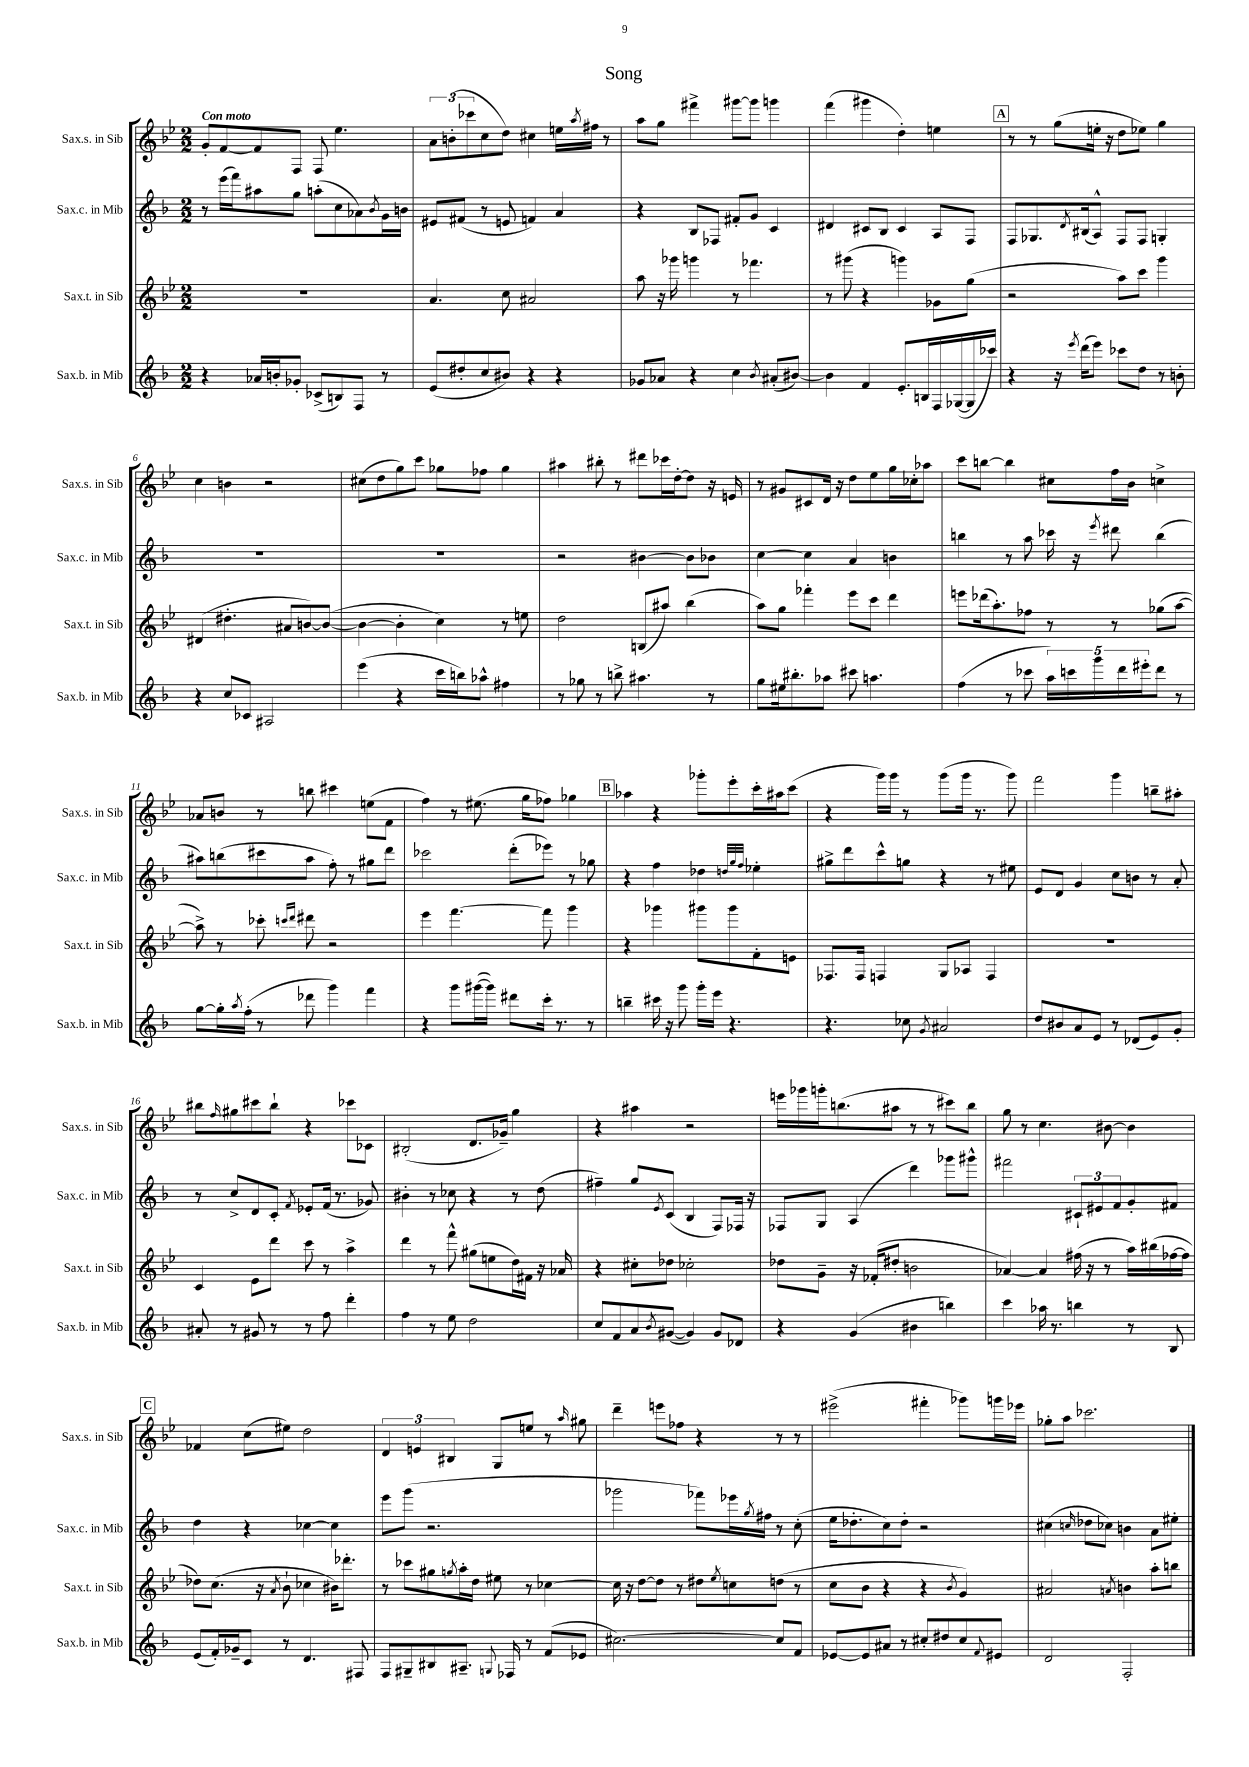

**kern	**kern	**kern	**kern
*part4	*part3	*part2	*part1
*staff4	*staff3	*staff2	*staff1
*I"Sax.b. in Mib	*I"Sax.t. in Sib	*I"Sax.c. in Mib	*I"Sax.s. in Sib
*I'Sax.b. in Mib	*I'Sax.t. in Sib	*I'Sax.c. in Mib	*I'Sax.s. in Sib
*clefG2	*clefG2	*clefG2	*clefG2
*k[b-]	*k[b-e-]	*k[b-]	*k[b-e-]
*M2/2	*M2/2	*M2/2	*M2/2
=1	=1	=1	=1
!	!	!	!LO:TX:a:B:t=Con moto
4r	1r	8r	8g'/L
.	.	(16eee\LL	[8f/
.	.	16fff\J)	.
16a-X/LL	.	8aa#X\	8f/]
16bn'/J	.	.	.
8g-X'/J	.	8gg\J	8F/J
(8c-X^/L	.	(8aan'\L	8F/
8Bn/)	.	8cc\	4.ee-\
8F/J	.	8a-X\)	.
.	.	8qb-/	.
8r	.	16g\L	.
.	.	16bn\JJ	.
=2	=2	=2	=2
(8e/L	4.a/	8e#X/L	12a\L
.	.	.	(12bn'\
8dd#X'/	.	(8f#X/J	.
.	.	.	12ccc-X\
8cc/	.	8r	8cc\
8b#X/J)	8cc\	8en/	8dd\J)
4r	2a#X/	4fn/)	4cc#X\
4r	.	4a/	16een\LL
.	.	.	8qaa/
.	.	.	16ff#X\JJ
.	.	.	8r
=3	=3	=3	=3
8g-X/L	8aa\	4r	8aa\L
8a-X/J	16r	.	8gg\J
.	16ggg-X\	.	.
4r	4gggn\	8B-/L	4fff#X^\
.	.	8F-X/J	.
4cc\	8r	8f#X'/L	[8ggg#X\L
.	4.fff-X\	8g/J	8ggg#\J]
8qb-/	.	.	.
(8a#X'/L	.	4c/	4gggn\
[8b#X/J)	.	.	.
=4	=4	=4	=4
4b#\]	8r	4d#X/	(4fff\
.	(8ggg#X\	.	.
4f/	4r	8c#X/L	4ggg#X\
.	.	8B-/J	.
8.e'/L	4gggn\)	4c#/	4dd'\)
16Bn/L	.	.	.
16F/	8g-X\L	8A/L	4een\
([16G-X/	.	.	.
16G-/]	(8gg\J	8F/J	.
16ccc-X/JJ)	.	.	.
!!LO:REH:place=s1:t=A
=5	=5	=5	=5
4r	2r	8F/L	8r
.	.	8.G-X/	8r
16r	.	.	(8gg\L
8qeee/	.	8qd/	.
(16ddd\KL	.	(16B#X/k	.
8eee\J)	.	8A^^/J)	16een'\Jk
.	.	.	16r
8ccc-X\L	8aa\L)	8F/L	8dd\L
8dd\J	8ccc\J	8F/J	8ee-X\J)
8r	4ggg\	4Gn'/	4gg\
8bn'\	.	.	.
!!LO:LB:g=z
=6	=6	=6	=6
4r	(4d#X/	1r	4cc\
8cc/L	4.dd#X'\	.	4bn\
8c-X/J	.	.	.
2A#X/	.	.	2r
.	8a#X/L	.	.
.	[8bn/)	.	.
.	(8b/J_	.	.
=7	=7	=7	=7
(4eee\	4b\_	1r	(8cc#X\L
.	.	.	8dd\
4r	4b'\]	.	8gg\)
.	.	.	8ccc\J
16ccc\LL	4cc\)	.	8gg-X\L
16bbn\J)	.	.	.
8aa-X^^\J	.	.	8ff-X\J
4ff#X\	8r	.	4gg-\
.	8een\	.	.
=8	=8	=8	=8
8r	2dd\	2r	4aa#X\
8gg-X\	.	.	.
8r	.	.	8bb#X'\
8bbn^\	.	.	8r
4.aa#X\	(8Bn/L	[4b#X\	8ddd#X\L
.	8aa#X/J)	.	16ccc-X\L
.	.	.	[16dd'\J
.	(4bb-\	8b#\L]	8dd\J]
8r	.	8b-X\J	16r
.	.	.	16en/
=9	=9	=9	=9
8gg\L	8aa\L)	[4cc\	8r
16ee#X\k	8gg\J	.	8g#X/L
8.bb#X'\	.	.	.
.	4fff-X'\	4cc\]	8c#X/
8aa-X\J	.	.	16d/Jk
.	.	.	16r
8ccc#X\	8eee-\L	4a/	8dd\L
4.aan\	8ccc\J	.	8ee-\
.	4ddd\	4bn\	16gg\L
.	.	.	16cc-X'\J
.	.	.	8aa-X\J
=10	=10	=10	=10
(4ff\	8eeen\L	4bbn\	8ccc\L
.	(16ddd-X\k	.	[8bbn\J
.	8.aa'\)	.	.
8r	.	8r	4bb\]
8ccc-X\	8ff-X\J	8aa\	.
20aa\LL)	8r	16ccc-X\	8cc#X\L
20cccn\	.	.	.
.	.	16r	.
20ggg\	.	.	.
.	.	8qeee/	.
.	8r	8ddd#X\	16ff\L
20ddd\	.	.	.
.	.	.	16b-\JJ
20eee#X'\J	.	.	.
8ddd\J	(8gg-X\L	(4bb\	4ccn^\
8r	[8aa\J	.	.
!!LO:LB:g=z
=11	=11	=11	=11
[8gg\L	8aa^\])	8aa#X\L)	8a-X/L
16gg'\L]	8r	(8bbn\	8bn/J
8qaa/	.	.	.
(16ff'\JJ	.	.	.
8r	8ccc-X'\	8ccc#X\	8r
.	16qqcccn/LL	.	.
.	16qqddd/JJ	.	.
8ddd-X\	8ddd#X\	8aa#\J	8bbn\
4ggg\)	2r	8ff'\)	4ccc#X\
.	.	8r	.
4fff\	.	8gg#X\L	(8een\L
.	.	8ddd\J	8f\J
=12	=12	=12	=12
4r	4eee-\	2ccc-X\	4ff\)
8ggg\L	[4.fff\	.	8r
([16ggg#X\L	.	.	(8.ee#X\
16ggg#\JJ])	.	.	.
8ddd#X\L	.	(8ddd'\L	.
.	.	.	16gg\KL
16ccc'\Jk	8fff\]	8eee-X\J)	8ff-X\J)
8.r	.	.	.
.	4ggg\	8r	4gg-X\
8r	.	8gg-X\	.
!!LO:REH:place=s1:t=B
=13	=13	=13	=13
4bbn~\	4r	4r	4aa-X\
16ccc#X\	4ggg-X\	4ff\	4r
16r	.	.	.
8ggg\	.	.	.
16ggg'\LL	8ggg#X\L	4dd-X\	8ggg-X'\L
16eee\JJ	.	.	.
4.r	8ggg#\	.	8eee-'\
.	.	32qqddn/LLL	.
.	.	32qqgg/	.
.	.	32qqff/JJJ	.
.	8f'\	4ee-X'\	16ccc'\L
.	.	.	16aa#X\J
.	8en\J	.	(8ccc\J
=14	=14	=14	=14
4.r	8.F-X/L	8gg#X^\L	4r
.	.	8ddd\	.
.	16F-/Jk	.	.
.	4Fn/	8ccc^^\	16ggg\LL)
.	.	.	16ggg\JJ
8cc-X\	.	8ggn\J	8r
8qg/	.	.	.
2a#X/	8G/L	4r	(8ggg\L
.	8A-X/J	.	16ggg\Jk
.	.	.	8.r
.	4F/	8r	.
.	.	8ee#X\	8ggg\)
=15	=15	=15	=15
8dd/L	1r	8e/L	2fff\
8b#X/	.	8d/J	.
8a/	.	4g/	.
8e/J	.	.	.
8r	.	8cc\L	4ggg\
(8d-X/L	.	8bn\J	.
8e/)	.	8r	8bbn~\L
8g'/J	.	8a'/	8aa#X'\J
!!LO:LB:g=z
=16	=16	=16	=16
8a#X'/	4c/	8r	8bb#X\L
.	.	.	16qqff/
8r	.	8cc^/L	8gg#X\
8g#X/	8e-\L	8d/	8ccc#X\
8r	8ddd\J	8c'/J	8bb#`\J
.	.	8qf/	.
8r	8ccc\	8e-X'/L	4r
8ff\	8r	(16f/Jk	.
.	.	8.r	.
4ddd'\	4aa^\	.	8ccc-X\L
.	.	8g-X/)	8c-X\J
=17	=17	=17	=17
4ff\	4ddd\	4b#X'\	(2B#X'/
8r	8r	8r	.
8ee\	8fff^^\	8cc-X\	.
2dd\	(8gg#X\L	4r	8.d/L
.	8een\	.	.
.	.	.	16g-X~/Jk)
.	16dd\L)	8r	4gg\
.	16f#X\JJ	.	.
.	16r	(8dd\	.
.	16a-X/	.	.
=18	=18	=18	=18
8cc/L	4r	4ff#X~\)	4r
8f/	.	.	.
8a/	8cc#X'\L	8gg/L	4aa#X\
8qb-/	.	8qe/	.
([8g#X/J	8dd-X\J	(8c/J	.
4g#/])	2cc-X'\	4B-/	2r
8g#/L	.	8F/L)	.
8d-X/J	.	16F-X/Jk	.
.	.	16r	.
=19	=19	=19	=19
4r	8dd-X\L	8F-X/L	16eeen\LL
.	.	.	16ggg-X\
.	8g~\J	8G/J	16gggn'\J
.	.	.	(8.bbn\
(4g/	16r	(4A/	.
.	(16f-X'/KL	.	.
.	8dd#X'/J	.	8aa#X\J
4b#X\	2bn\	4ddd\)	8r
.	.	.	8r
4bbn\)	.	8ggg-X\L	8ccc#X\L)
.	.	8ggg#X^^\J	8bb\J
=20	=20	=20	=20
4ccc\	[4a-X/)	2fff#X\	8gg\
.	.	.	8r
16aa-X\	4a-/]	.	4.cc\
8.r	.	.	.
4bbn\	(16ff#X\	12c#X`/L	.
.	16r	.	.
.	.	12e#X/	.
.	8r	.	[8b#X\
.	.	12f/	.
8r	16aa\LL)	8g'/	4b#\]
.	(16bb#X\	.	.
8B-/	[16ff-X\	8f#X/J	.
.	16ff-\JJ]	.	.
!!LO:LB:g=z
!!LO:REH:place=s1:t=C
=21	=21	=21	=21
(8e/L	8dd-X\L)	4dd\	4f-X/
16f'/L)	(8.cc\J	.	.
16g-X~/J	.	.	.
8c/J	.	4r	(8cc\L
.	16r	.	.
.	8qa/	.	.
8r	8b-`\	.	8ee#X\J)
4.d/	4cc-X\	[4cc-X\	2dd\
.	16b#X\KL)	4cc-\]	.
.	8.ddd-X'\J	.	.
8F#X/	.	.	.
=22	=22	=22	=22
8F/L	8r	8eee\L	6d/
8G#X~/	8ccc-X\L	(8ggg\J	.
.	.	.	6en/
8B#X/	8gg#X\	2.r	.
.	.	.	6B#X/
.	8qggn/	.	.
8.A#X~/J	16aa'\L	.	.
.	16dd\JJ	.	.
.	8ee#X\	.	8G/L
8qqGn/	.	.	.
16F-X/	.	.	.
8r	8r	.	8een/J
(8f/L	[4cc-X\	.	8r
.	.	.	16qqaa/
8e-X/J	.	.	8gg#X\
=23	=23	=23	=23
[2.cc#X\)	16cc-\]	2ggg-X\	4ddd~\
.	16r	.	.
.	[8dd\L	.	.
.	8dd\J]	.	8eeen\L
.	8r	.	8ff-X\J
.	8dd#X\L	8fff-X\L)	4r
.	8qee-/	.	.
.	8ccn\	16eee-X\L	.
.	.	8qgg/	.
.	.	16ff#X\JJ	.
8cc#/L]	(8ddn\J	8r	8r
8f/J	8r	(8cc'\	8r
=24	=24	=24	=24
[8e-X/L	8cc\L	16ee\KL	(2eee#X^\
.	.	8.dd-X'\	.
8e-/]	8b-\J	.	.
8a#X/J	4r	8cc\)	.
8r	.	8dd-'\J	.
8cc#X'/L	4r	2r	4fff#X'\
8dd#X/	.	.	.
.	8qb-/	.	.
8cc#/	4g/)	.	8ggg-X\L)
8qqf/	.	.	.
8e#X/J	.	.	16gggn\L
.	.	.	16eee-X\JJ
=25	=25	=25	=25
2d/	2a#X/	(4cc#X\	8gg-X'\L
.	.	.	8aa\J
.	.	16qqccn/	.
.	.	8dd-X\L	2.ccc-X\
.	.	8cc-X\J)	.
.	8qan/	.	.
2F'/	4bn\	4bn\	.
.	8aa'\L	8a\L	.
.	8bbn\J	8ee#X'\J	.
==	==	==	==
*-	*-	*-	*-
